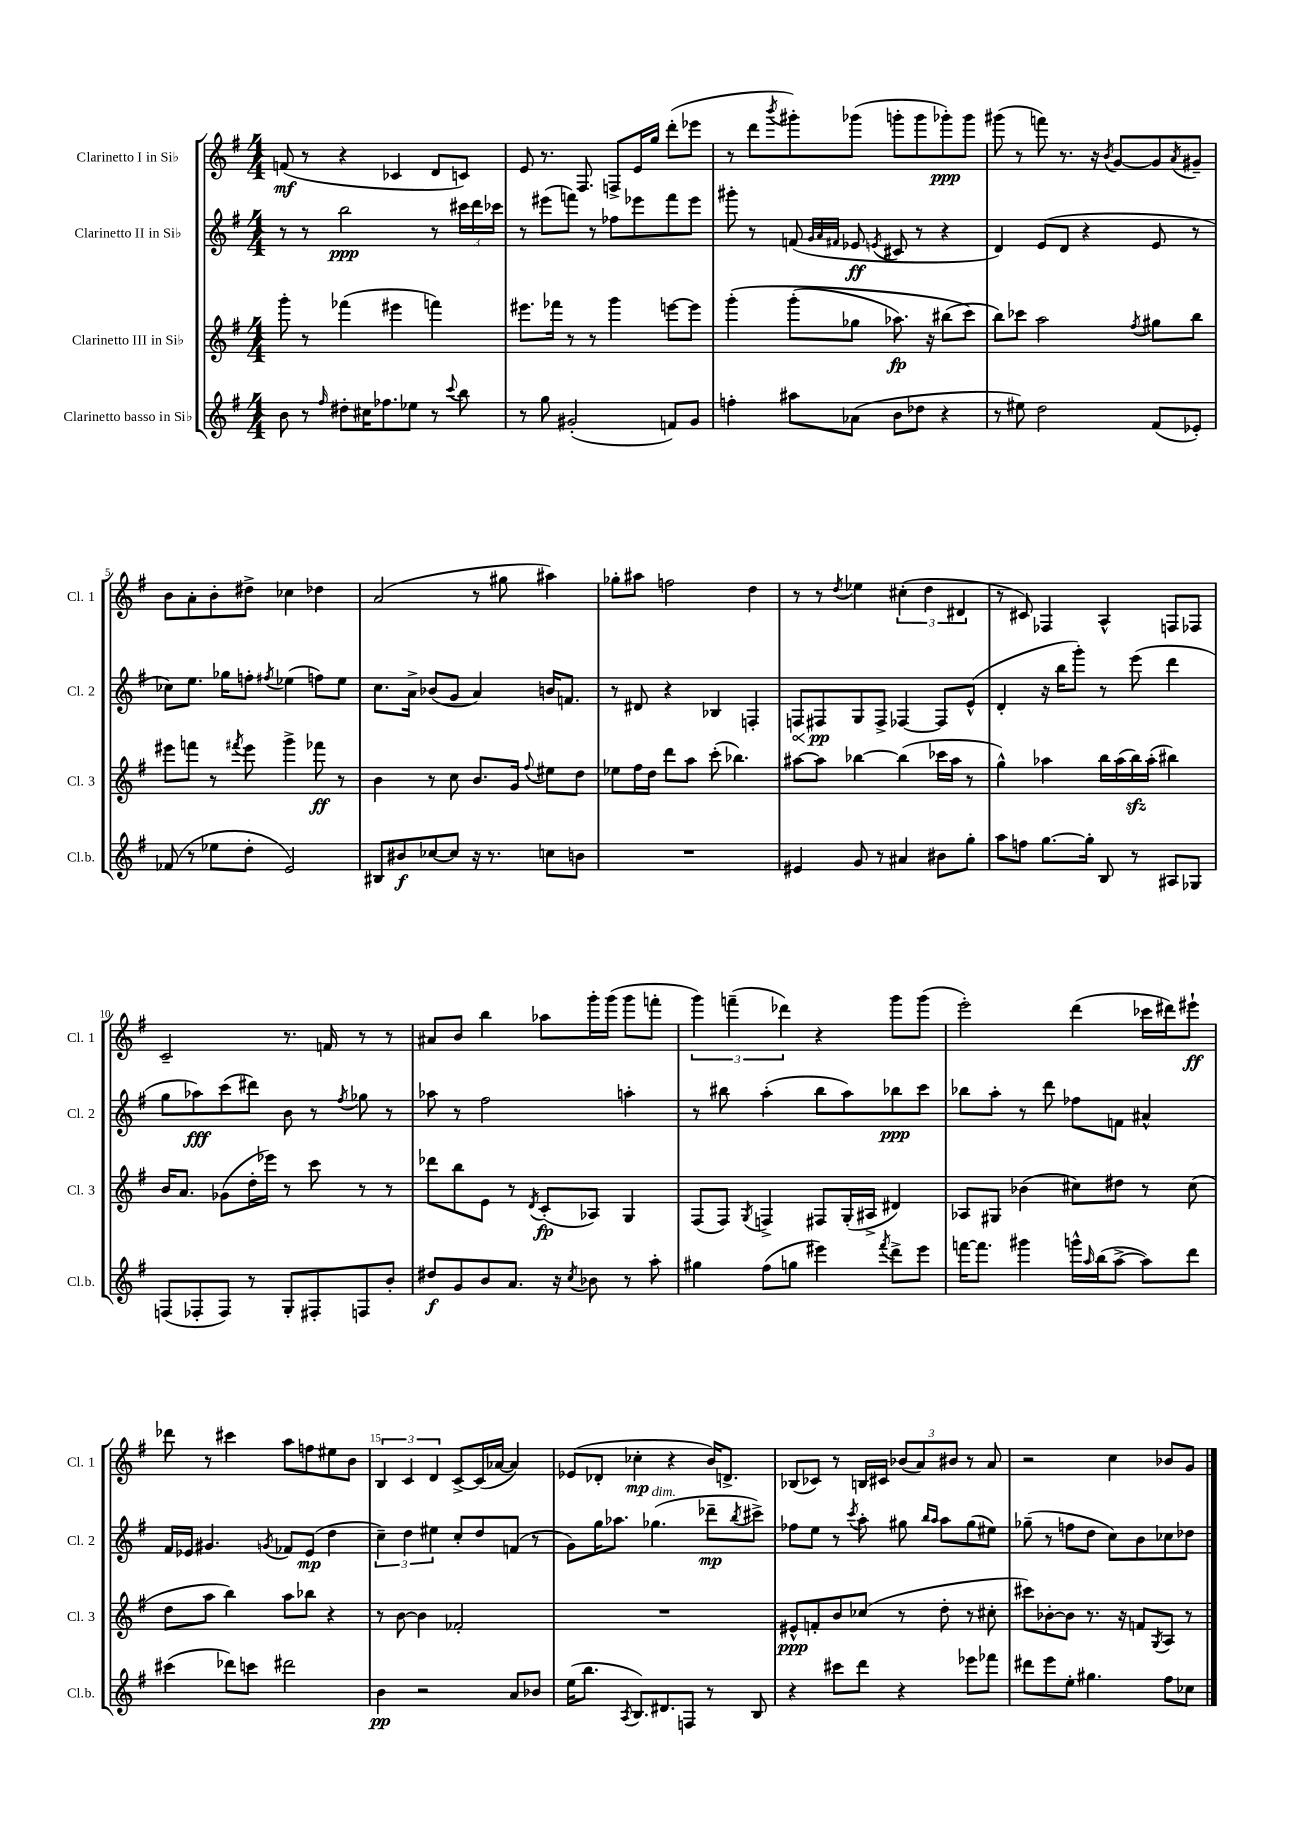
<<
\new StaffGroup <<
\new Staff = "s0" \with { instrumentName = "Clarinetto I in Sib" shortInstrumentName = "Cl. 1" } {
    \clef treble \key g \major \numericTimeSignature \time 4/4
    f'8\mf( r8 r4 ces'4 d'8 c'8) |
    e'8 r8. fis8. f8-> e'16 g''16 d'''8-.( ees'''8 |
    r8 d'''8 \acciaccatura { b'''8 } gis'''8-.) ges'''8( g'''8-. g'''8 ges'''8-.\ppp) ges'''8 |
    gis'''8( r8 f'''8) r8. r16 \acciaccatura { b'8 } g'8~ g'8 \acciaccatura { a'8 } gis'8-- |
    b'8 a'8-. b'8-. dis''8-> ces''4 des''4 |
    a'2( r8 gis''8 ais''4) |
    ges''8-. ais''8 f''2 d''4 |
    r8 r8 \acciaccatura { d''8 } ees''4 \tuplet 3/2 { cis''4-.( d''4 dis'4 } |
    r8 cis'8) fes4 a4-^ f8 fes8 |
    c'2-- r8. f'16 r8 r8 |
    ais'8 b'8 b''4 aes''8 g'''16-. g'''16( g'''8 f'''8-. |
    \tuplet 3/2 { g'''4) f'''4--( des'''4) } r4 g'''8 g'''8( |
    e'''2-.) d'''4( ces'''16 dis'''16) eis'''8-!\ff |
    des'''8 r8 cis'''4 a''8 f''8 eis''8 b'8 |
    \tuplet 3/2 { b4 c'4 d'4 } c'8~-> c'16( aes'16~ aes'4) |
    ees'8( des'8-. ces''4-.\mp r4 b'16) d'8.-> |
    bes8( ces'8) r8 b16 cis'16 \tuplet 3/2 { bes'8( a'8) bis'8 } r8 a'8 |
    r2 c''4 bes'8 g'8 \bar "|." |
}
\new Staff = "s1" \with { instrumentName = "Clarinetto II in Sib" shortInstrumentName = "Cl. 2" } {
    \clef treble \key g \major \numericTimeSignature \time 4/4
    r8 r8 b''2\ppp r8 \tuplet 3/2 { cis'''16 d'''16 ces'''16 } |
    r8 eis'''8( f'''8) r8 fes''8 ees'''8 f'''8 ees'''8 |
    gis'''8-. r8 f'8( \grace { g'32 a'32 fis'32 } ees'8\ff \acciaccatura { e'8 } cis'8 r8 r4 |
    d'4) e'8( d'8 r4 e'8 r8 |
    ces''8) e''8. ges''16 f''8-. \acciaccatura { fis''8 } ees''4( f''8) ees''8 |
    c''8. a'16-> bes'8( g'8 a'4) b'16 f'8. |
    r8 dis'8 r4 bes4 f4-. |
    \once \override Hairpin.circled-tip = ##t f8\< fis8\pp\! g8 fis8-> fes4~ fes8 e'8-^( |
    d'4-. r16 b''16 g'''8-.) r8 e'''8( d'''4 |
    g''8 aes''8\fff) c'''8( dis'''8) b'8 r8 \acciaccatura { fis''8 } ges''8 r8 |
    aes''8 r8 fis''2 a''4-. |
    r8 bis''8 a''4-.( bis''8 a''8) bes''8\ppp c'''8 |
    bes''8 a''8-. r8 d'''8 fes''8 f'8 ais'4-^ |
    fis'16 ees'16 gis'4. \acciaccatura { g'8 } fes'8 ees'8\mp( d''4 |
    \tuplet 3/2 { c''4--) d''4 eis''4 } c''8-. d''8 f'8( r8 |
    g'8) g''16 aes''8. ges''4.^\markup { \italic "dim." }( des'''8--\mp \acciaccatura { b''8 } cis'''8->) |
    fes''8 e''8 r8 \acciaccatura { c'''8 } a''8-. gis''8 \grace { b''16 a''16 } a''8 gis''8( eis''8) |
    ges''8--( r8 f''8 d''8 c''8) b'8 ces''8 des''8 \bar "|." |
}
\new Staff = "s2" \with { instrumentName = "Clarinetto III in Sib" shortInstrumentName = "Cl. 3" } {
    \clef treble \key g \major \numericTimeSignature \time 4/4
    g'''8-. r8 fes'''4( eis'''4 f'''4) |
    eis'''8. fes'''16 r8 r8 g'''4 e'''8~ e'''8 |
    g'''4-.\( g'''8-.( ges''8 aes''8.\fp) r16 bis''8( c'''8\) |
    b''8) ces'''8 a''2 \acciaccatura { fis''8 } gis''8 b''8 |
    eis'''8 f'''8 r8 \acciaccatura { fis'''8 } eis'''8 g'''4-> fes'''8\ff r8 |
    b'4 r8 c''8 b'8. g'16 \appoggiatura { fis''8 } eis''8 d''8 |
    ees''8 fis''16 d''16 d'''8 a''8 c'''8-.( bes''4.) |
    ais''8~ ais''8 bes''4~ bes''4( ces'''16 ais''16 r8 |
    g''4-^) aes''4 b''16 aes''16( b''16\sfz) aes''16-.( bis''4) |
    b'16 a'8. ges'8( d''16-. ees'''16) r8 c'''8 r8 r8 |
    des'''8 b''8 e'8 r8 \acciaccatura { d'8 } c'8-.\fp( aes8) g4 |
    fis8( fis8) \acciaccatura { g8 } f4-> fis8 g16-.( ais16-> dis'4) |
    aes8 gis8 bes'4( cis''8) dis''8 r8 cis''8( |
    d''8 a''8 b''4) a''8 bes''8 r4 |
    r8 b'8~ b'4 fes'2-. |
    R1 |
    eis'8-^\ppp f'8-. b'8 ces''8( r8 d''8-. r8 cis''8-. |
    cis'''8) bes'8~-. bes'8 r8. r16 f'8 \acciaccatura { g8 } a8 r8 \bar "|." |
}
\new Staff = "s3" \with { instrumentName = "Clarinetto basso in Sib" shortInstrumentName = "Cl.b." } {
    \clef treble \key g \major \numericTimeSignature \time 4/4
    b'8 r8 \grace { fis''16 } dis''8-. cis''16 fes''8. ees''8 r8 \appoggiatura { c'''8 } b''8 |
    r8 g''8 gis'2-.( f'8) gis'8 |
    f''4-. ais''8 aes'8( b'8 des''8 r4 |
    r8 eis''8) d''2 fis'8( ees'8-.) |
    fes'8( r8 ees''8 d''8-. e'2) |
    bis8 bis'8\f ces''8~ ces''8 r16 r8. c''8 b'8 |
    R1 |
    eis'4 g'8 r8 ais'4 bis'8 g''8-. |
    a''8 f''8 g''8.~ g''16-. b8 r8 ais8 ges8 |
    f8( fes8-. fes8) r8 g8-. fis8-. f8 b'8-. |
    dis''8\f g'8 b'8 a'8. r16 \acciaccatura { c''8 } bes'8 r8 a''8-. |
    gis''4 fis''8( g''8 eis'''4) \acciaccatura { fis'''8 } d'''8-> eis'''8 |
    f'''16~ f'''8. gis'''4 g'''16-^ \grace { a''16 } b''16( a''8~-> a''8) d'''8 |
    cis'''4( des'''8) c'''8 dis'''2 |
    b'4\pp r2 a'8 bes'8 |
    e''16( b''8. \acciaccatura { a8 } b8.) dis'8. f8 r8 b8 |
    r4 cis'''8 d'''8 r4 ees'''8 fes'''8 |
    dis'''8 e'''8 e''8-. gis''4. fis''8 ces''8 \bar "|." |
}
>>
>>
\layout { \context { \Score \override BarNumber.break-visibility = ##(#f #t #t) barNumberVisibility = #(every-nth-bar-number-visible 5) } }
